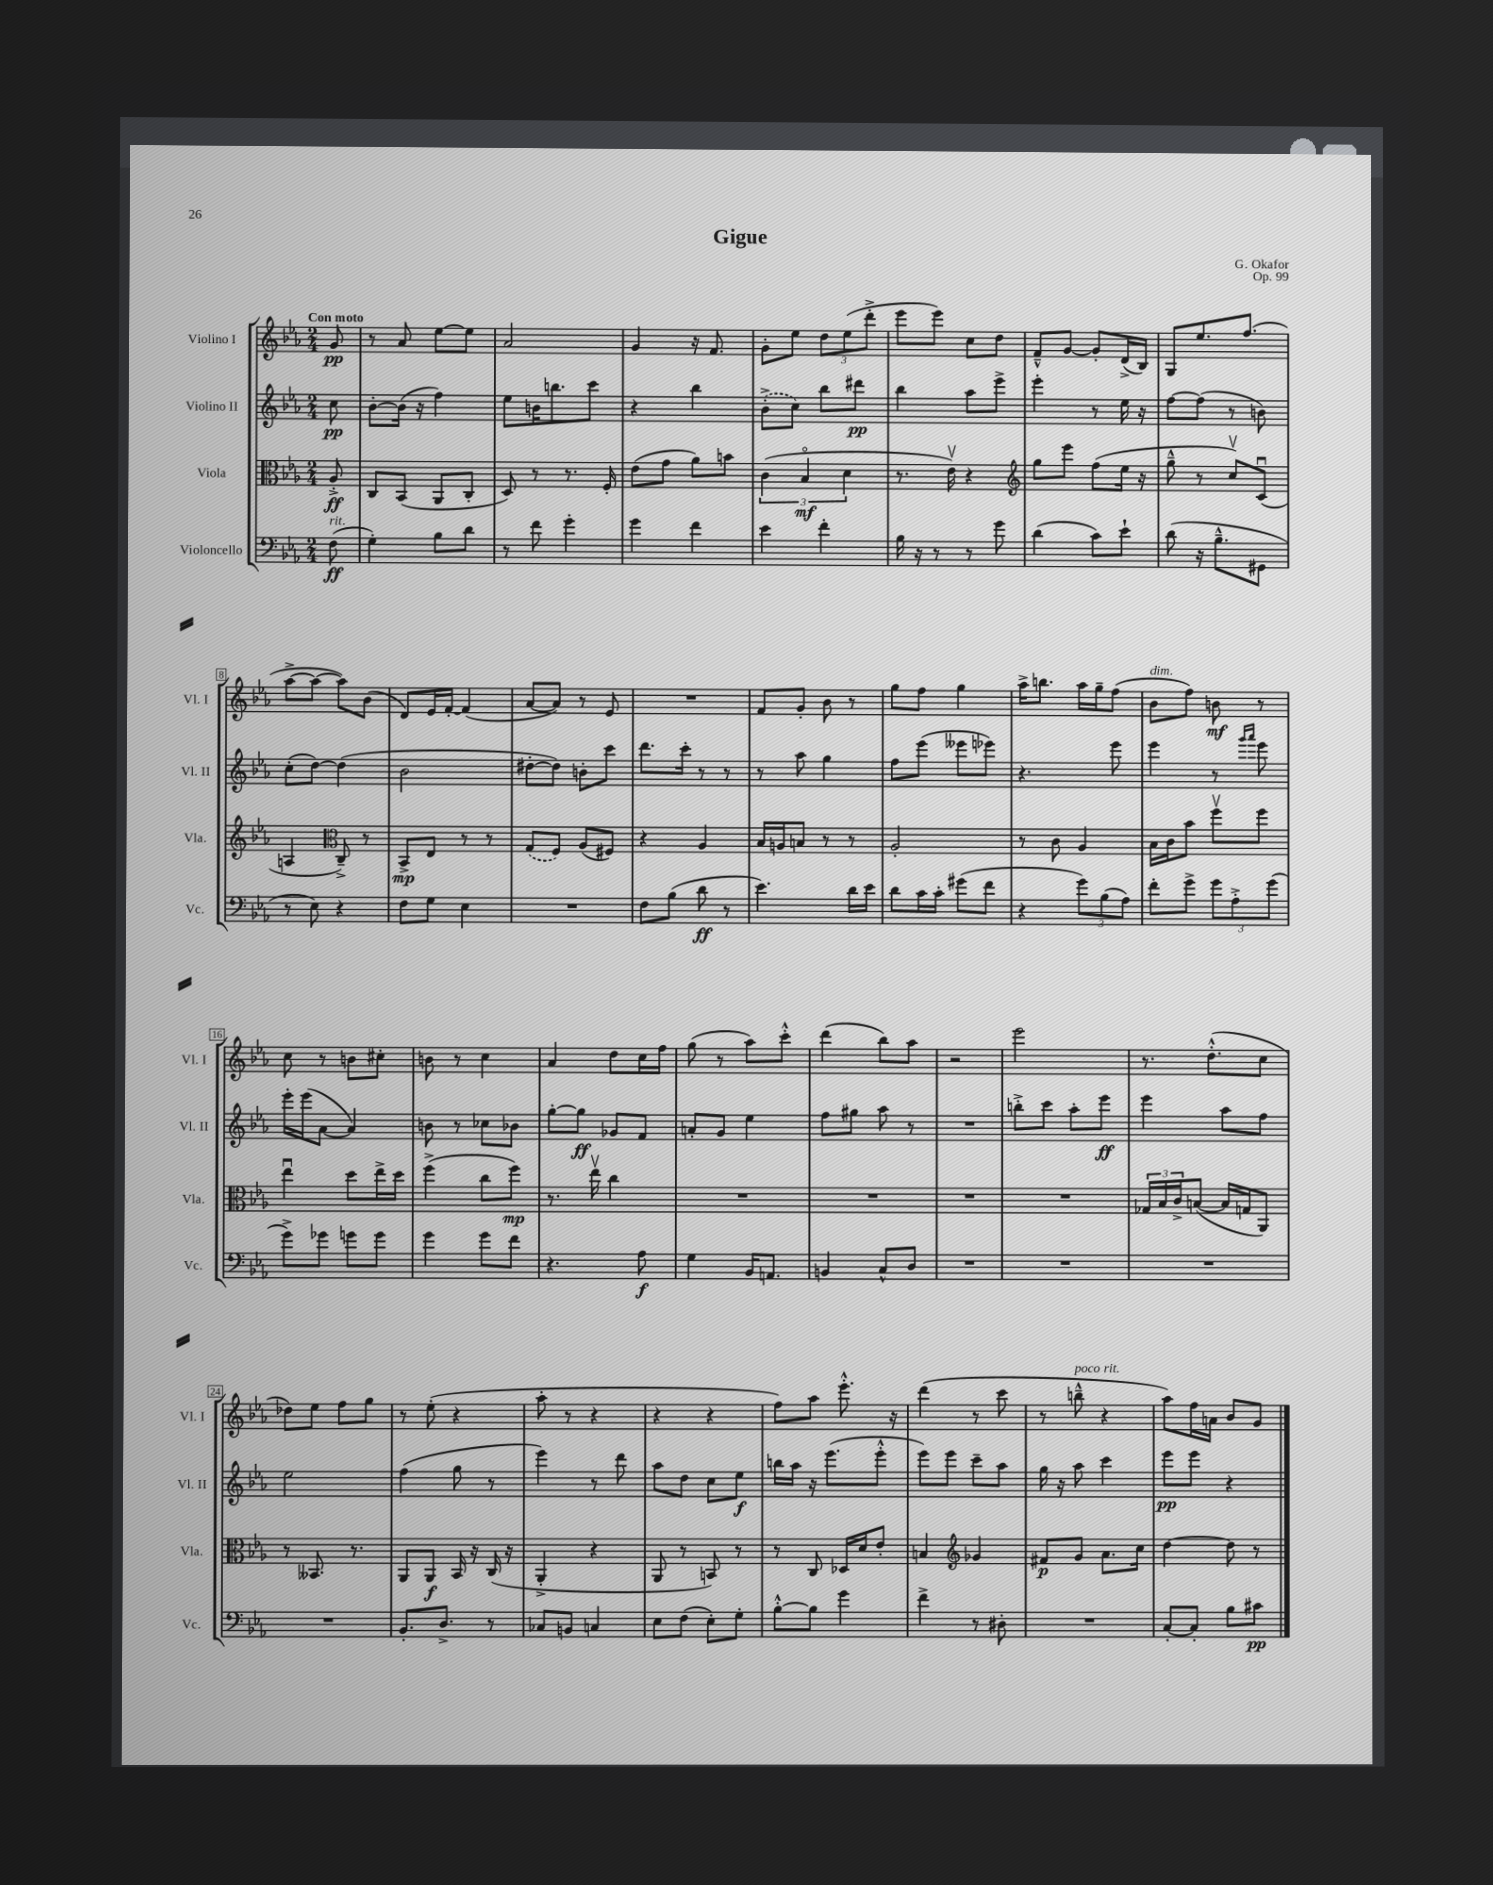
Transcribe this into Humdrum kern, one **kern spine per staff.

**kern	**dynam	**kern	**dynam	**kern	**dynam	**kern	**dynam
*part4	*part4	*part3	*part3	*part2	*part2	*part1	*part1
*staff4	*staff4	*staff3	*staff3	*staff2	*staff2	*staff1	*staff1
*I"Violoncello	*	*I"Viola	*	*I"Violino II	*	*I"Violino I	*
*I'Vc.	*	*I'Vla.	*	*I'Vl. II	*	*I'Vl. I	*
*clefF4	*	*clefC3	*	*clefG2	*	*clefG2	*
*k[b-e-a-]	*	*k[b-e-a-]	*	*k[b-e-a-]	*	*k[b-e-a-]	*
*M2/4	*	*M2/4	*	*M2/4	*	*M2/4	*
=	=	=	=	=	=	=	=
!	!	!	!	!	!	!LO:TX:a:B:t=Con moto	!
!LO:TX:a:i:t=rit.	!	!	!	!	!	!	!
(8F\	ff	8A-'^/	ff	8cc\	pp	8g/	pp
=1	=1	=1	=1	=1	=1	=1	=1
4G'\)	.	8C/L	.	[8b-'\L	.	8r	.
.	.	(8BB-/J	.	(16b-\Jk]	.	8a-/	.
.	.	.	.	16r	.	.	.
8B-\L	.	8AA-/L	.	4ff\)	.	[8ee-\L	.
8d\J	.	8C'/J	.	.	.	8ee-\J]	.
=2	=2	=2	=2	=2	=2	=2	=2
8r	.	8D/)	.	8ee-\L	.	2a-/	.
8f\	.	8r	.	16bn\K	.	.	.
.	.	.	.	8.bbn\	.	.	.
4g'\	.	8.r	.	.	.	.	.
.	.	.	.	8ccc\J	.	.	.
.	.	16F'/	.	.	.	.	.
=3	=3	=3	=3	=3	=3	=3	=3
4g\	.	(8e-\L	.	4r	.	4g/	.
.	.	8g\J	.	.	.	.	.
4f\	.	8a-\L)	.	4bb-\	.	16r	.
.	.	.	.	.	.	8.f/	.
.	.	8bn\J	.	.	.	.	.
=4	=4	=4	=4	=4	=4	=4	=4
4e-\	.	(6c\	.	(8b-'^\L	.	8g'\L	.
.	.	.	.	8cc\J)	.	8ee-\J	.
.	.	6B-/	mf	.	.	.	.
4f'\	.	.	.	8bb-\L	.	12dd\L	.
.	.	6d\	.	.	.	(12ee-\	.
.	.	.	.	8ddd#X\J	pp	.	.
.	.	.	.	.	.	12ddd'^\J	.
=5	=5	=5	=5	=5	=5	=5	=5
16B-\	.	8.r	.	4bb-\	.	8eee-\L	.
16r	.	.	.	.	.	.	.
8r	.	.	.	.	.	8eee-\J)	.
.	.	16e-v\)	.	.	.	.	.
8r	.	4r	.	8aa-\L	.	8cc\L	.
8g\	.	.	.	8eee-^\J	.	8dd\J	.
=6	=6	=6	=6	=6	=6	=6	=6
*	*	*clefG2	*	*	*	*	*
(4d\	.	8gg\L	.	4eee-'\	.	8f~^^/L	.
.	.	8eee-\J	.	.	.	[8g/J	.
8c\L)	.	(8ff\L	.	8r	.	8g'/L]	.
8e-`\J	.	16ee-\Jk	.	16ee-\	.	(16d^/L	.
.	.	16r	.	16r	.	16B-/JJ)	.
=7	=7	=7	=7	=7	=7	=7	=7
(8d\	.	8gg~^^\	.	[8ff\L	.	8G/L	.
16r	.	8r	.	(8ff\J]	.	8.ee-/	.
8.B-~^^\L	.	.	.	.	.	.	.
.	.	8ccv/L)	.	8r	.	.	.
.	.	.	.	.	.	(8.ff/J	.
8GG#X\J	.	(8cu/J	.	8bn\)	.	.	.
!!LO:LB:g=z
=8	=8	=8	=8	=8	=8	=8	=8
8r	.	4An/	.	(8cc'\L	.	[8aa-^\L	.
8E-\)	.	.	.	[8dd\J)	.	8aa-\J_	.
*	*	*clefC3	*	*	*	*	*
4r	.	8C~^/)	.	(4dd\]	.	8aa-\L])	.
.	.	8r	.	.	.	(8b-\J	.
=9	=9	=9	=9	=9	=9	=9	=9
8F\L	.	8BB-^/L	mp	2b-\	.	8d/L)	.
8G\J	.	8E-/J	.	.	.	16e-/L	.
.	.	.	.	.	.	[16f'/JJ	.
4E-\	.	8r	.	.	.	(4f/]	.
.	.	8r	.	.	.	.	.
=10	=10	=10	=10	=10	=10	=10	=10
2r	.	(8G/L	.	[8dd#X'\L	.	[8a-/L	.
.	.	8F/J)	.	8dd#\J])	.	8a-/J])	.
.	.	(8A-/L	.	8bn'\L	.	8r	.
.	.	8F#X/J)	.	8ccc\J	.	8e-/	.
=11	=11	=11	=11	=11	=11	=11	=11
8F\L	.	4r	.	8.ddd\L	.	2r	.
(8B-\J	.	.	.	.	.	.	.
.	.	.	.	16ccc'\Jk	.	.	.
8d\	ff	4A-/	.	8r	.	.	.
8r	.	.	.	8r	.	.	.
=12	=12	=12	=12	=12	=12	=12	=12
4.e-\)	.	16B-/LL	.	8r	.	8f/L	.
.	.	16An/J	.	.	.	.	.
.	.	8Bn/J	.	8aa-\	.	8g'/J	.
.	.	8r	.	4gg\	.	8b-\	.
16d\LL	.	8r	.	.	.	8r	.
16e-\JJ	.	.	.	.	.	.	.
=13	=13	=13	=13	=13	=13	=13	=13
8d\L	.	2A-'/	.	8ff\L	.	8gg\L	.
16c\L	.	.	.	(8eee-\J	.	8ff\J	.
16c'\JJ	.	.	.	.	.	.	.
(8g#X\L	.	.	.	8eee--X\L	.	4gg\	.
8f\J	.	.	.	8eee-X\J)	.	.	.
=14	=14	=14	=14	=14	=14	=14	=14
4r	.	8r	.	4.r	.	16aa-^\KL	.
.	.	.	.	.	.	8.bbn\J	.
.	.	8c\	.	.	.	.	.
12g\L)	.	4A-/	.	.	.	16aa-\LL	.
.	.	.	.	.	.	16gg~\J	.
(12B-\	.	.	.	.	.	.	.
.	.	.	.	8eee-\	.	(8ff\J	.
12A-\J)	.	.	.	.	.	.	.
=15	=15	=15	=15	=15	=15	=15	=15
!	!	!	!	!	!	!LO:TX:a:i:t=dim.	!
8f'\L	.	16B-\LL	.	4eee-\	.	8b-\L	.
.	.	16c\J	.	.	.	.	.
8g^\J	.	8b-\J	.	.	.	8ff\J)	.
12g\L	.	8ffv\L	.	8r	.	8bn\	mf
12A-'^\	.	.	.	.	.	.	.
.	.	.	.	16qqggg/LL	.	.	.
.	.	.	.	16qqaaa-/JJ	.	.	.
.	.	8ff\J	.	8eee-\	.	8r	.
(12g\J	.	.	.	.	.	.	.
!!LO:LB:g=z
=16	=16	=16	=16	=16	=16	=16	=16
8g^\L)	.	4ee-u\	.	16eee-'\LL	.	8cc\	.
.	.	.	.	(16eee-\J	.	.	.
8g-X\J	.	.	.	[8a-\J	.	8r	.
8gn\L	.	8dd\L	.	4a-/])	.	8bn\L	.
8g\J	.	16ee-^\L	.	.	.	8cc#X'\J	.
.	.	16dd\JJ	.	.	.	.	.
=17	=17	=17	=17	=17	=17	=17	=17
4g\	.	(4ff^\	.	8bn\	.	8bn\	.
.	.	.	.	8r	.	8r	.
8g\L	.	8cc\L	.	8cc-X\L	.	4cc\	.
8f\J	.	8ff\J)	mp	8b-X\J	.	.	.
=18	=18	=18	=18	=18	=18	=18	=18
4.r	.	8.r	.	[8gg'\L	.	4a-/	.
.	.	.	.	8gg\J]	ff	.	.
.	.	16ee-v\	.	.	.	.	.
.	.	4cc\	.	8g-X/L	.	8dd\L	.
8A-\	f	.	.	8f/J	.	16cc\L	.
.	.	.	.	.	.	16ff\JJ	.
=19	=19	=19	=19	=19	=19	=19	=19
4G\	.	2r	.	8an'/L	.	(8gg\	.
.	.	.	.	8g/J	.	8r	.
16BB-/KL	.	.	.	4ee-\	.	8aa-\L)	.
8.AAn/J	.	.	.	.	.	.	.
.	.	.	.	.	.	8ccc'^^\J	.
=20	=20	=20	=20	=20	=20	=20	=20
4BBn/	.	2r	.	8ff\L	.	(4ddd\	.
.	.	.	.	8gg#X\J	.	.	.
8C^^/L	.	.	.	8aa-\	.	8bb-\L)	.
8D/J	.	.	.	8r	.	8aa-\J	.
=21	=21	=21	=21	=21	=21	=21	=21
2r	.	2r	.	2r	.	2r	.
=22	=22	=22	=22	=22	=22	=22	=22
2r	.	2r	.	8bbn'^\L	.	2eee-\	.
.	.	.	.	8ccc\J	.	.	.
.	.	.	.	8aa-'\L	.	.	.
.	.	.	.	8eee-\J	ff	.	.
=23	=23	=23	=23	=23	=23	=23	=23
2r	.	24G-X/LL	.	4eee-\	.	8.r	.
.	.	24B-/	.	.	.	.	.
.	.	24c^/J	.	.	.	.	.
.	.	([8Bn/J	.	.	.	.	.
.	.	.	.	.	.	(8.dd'^^\L	.
.	.	16B/LL]	.	8aa-\L	.	.	.
.	.	16Gn/J	.	.	.	.	.
.	.	8AA-/J)	.	8ff\J	.	8cc\J	.
!!LO:LB:g=z
=24	=24	=24	=24	=24	=24	=24	=24
2r	.	8r	.	2ee-\	.	8dd-X\L)	.
.	.	8.BB--X/	.	.	.	8ee-\J	.
.	.	.	.	.	.	8ff\L	.
.	.	8.r	.	.	.	.	.
.	.	.	.	.	.	8gg\J	.
=25	=25	=25	=25	=25	=25	=25	=25
8.BB-'/L	.	8AA-/L	.	(4ff\	.	8r	.
.	.	8AA-/J	f	.	.	(8ee-'\	.
8.D^/J	.	.	.	.	.	.	.
.	.	16BB-/	.	8gg\	.	4r	.
.	.	16r	.	.	.	.	.
8r	.	(16C/	.	8r	.	.	.
.	.	16r	.	.	.	.	.
=26	=26	=26	=26	=26	=26	=26	=26
8C-X/L	.	4AA-'^/	.	4eee-\)	.	8aa-'\	.
8BBn/J	.	.	.	.	.	8r	.
4Cn/	.	4r	.	8r	.	4r	.
.	.	.	.	8ddd\	.	.	.
=27	=27	=27	=27	=27	=27	=27	=27
8E-\L	.	8AA-/	.	8aa-\L	.	4r	.
(8F\J	.	8r	.	8dd\J	.	.	.
8E-'\L)	.	8BBn/)	.	8cc\L	.	4r	.
8G'\J	.	8r	.	8ee-\J	f	.	.
=28	=28	=28	=28	=28	=28	=28	=28
[8B-'^^\L	.	8r	.	16bbn\LL	.	8ff\L)	.
.	.	.	.	16aa-\JJ	.	.	.
8B-\J]	.	8C/	.	16r	.	8aa-\J	.
.	.	.	.	(8.eee-\L	.	.	.
4g\	.	16D-X/LL	.	.	.	8.eee-'^^\	.
.	.	16d/J	.	.	.	.	.
.	.	8e-'/J	.	8eee-'^^\J	.	.	.
.	.	.	.	.	.	16r	.
=29	=29	=29	=29	=29	=29	=29	=29
4f^\	.	4Bn/	.	8eee-\L)	.	(4ddd\	.
.	.	.	.	8eee-\J	.	.	.
*	*	*clefG2	*	*	*	*	*
8r	.	4g-X/	.	8ccc~\L	.	8r	.
8D#X'\	.	.	.	8aa-\J	.	8ccc\	.
=30	=30	=30	=30	=30	=30	=30	=30
2r	.	8f#X/L	p	16gg\	.	8r	.
.	.	.	.	16r	.	.	.
!	!	!	!	!	!	!LO:TX:a:i:t=poco rit.	!
.	.	8g/J	.	8aa-\	.	8bbn~^^\	.
.	.	8.a-\L	.	4ccc\	.	4r	.
.	.	16cc\Jk	.	.	.	.	.
=31	=31	=31	=31	=31	=31	=31	=31
[8C'/L	.	[4dd\	.	8eee-\L	pp	8aa-\L)	.
8C'/J]	.	.	.	8eee-\J	.	16ff\L	.
.	.	.	.	.	.	16an\JJ	.
8B-\L	.	8dd\]	.	4r	.	8b-/L	.
8c#X\J	pp	8r	.	.	.	8g/J	.
==	==	==	==	==	==	==	==
*-	*-	*-	*-	*-	*-	*-	*-
